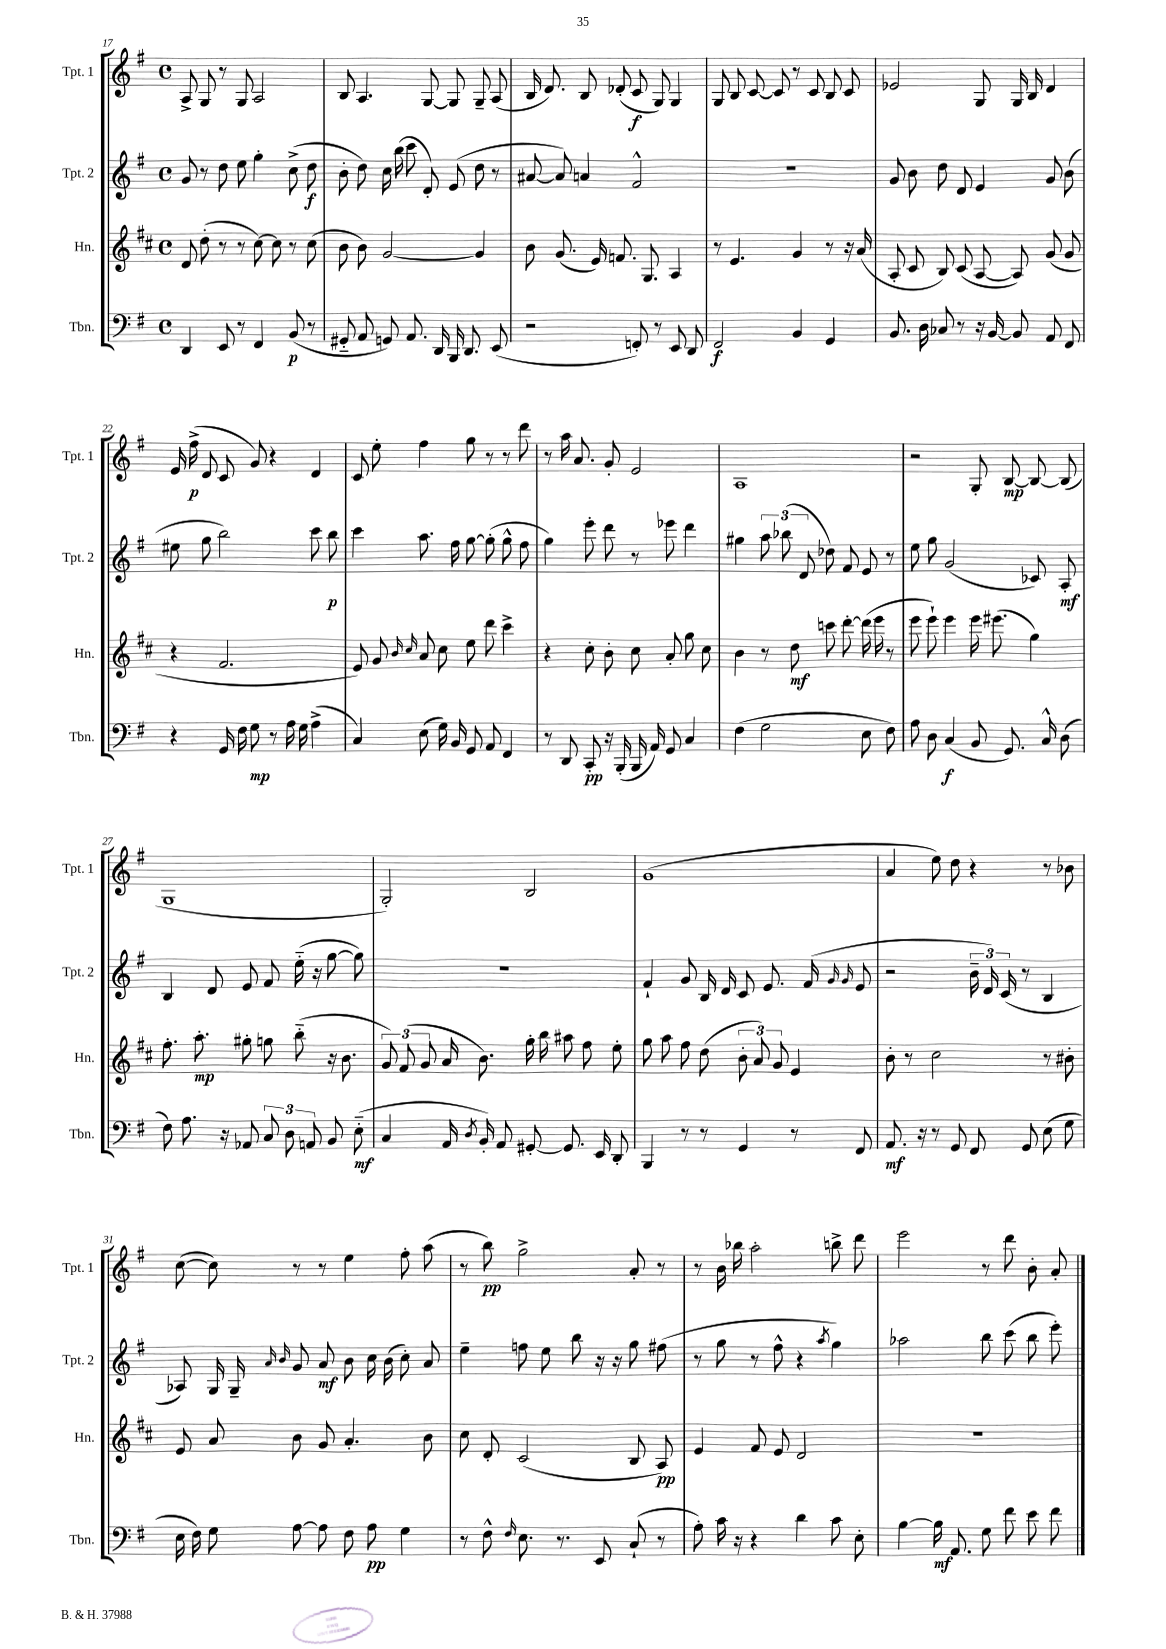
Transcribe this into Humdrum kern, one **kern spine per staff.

**kern	**dynam	**kern	**dynam	**kern	**dynam	**kern	**dynam
*part4	*part4	*part3	*part3	*part2	*part2	*part1	*part1
*staff4	*staff4	*staff3	*staff3	*staff2	*staff2	*staff1	*staff1
*I"Tbn.	*	*I"Hn.	*	*I"Tpt. 2	*	*I"Tpt. 1	*
*I'Tbn.	*	*I'Hn.	*	*I'Tpt. 2	*	*I'Tpt. 1	*
*clefF4	*	*clefG2	*	*clefG2	*	*clefG2	*
*k[f#]	*	*k[f#c#]	*	*k[f#]	*	*k[f#]	*
*M4/4	*	*M4/4	*	*M4/4	*	*M4/4	*
*met(c)	*	*met(c)	*	*met(c)	*	*met(c)	*
=17	=17	=17	=17	=17	=17	=17	=17
4DD/	.	8d/	.	8g/	.	8A^/	.
.	.	(8dd'\	.	8r	.	8G/	.
8EE/	.	8r	.	8dd\	.	8r	.
8r	.	8r	.	8ee\	.	8G/	.
4FF#/	.	[8cc#\)	.	4gg'\	.	2A/	.
.	.	8cc#\]	.	.	.	.	.
(8BB/	p	8r	.	(8cc^\	.	.	.
8r	.	(8cc#\	.	8dd\	f	.	.
=18	=18	=18	=18	=18	=18	=18	=18
8GG#X/	.	8b\	.	8b'\	.	8B/	.
8AA/	.	8b\)	.	8dd\)	.	4.A/	.
8GGn/)	.	[2g/	.	16cc\	.	.	.
.	.	.	.	(16bb\	.	.	.
8.AA/	.	.	.	8ccc\	.	.	.
.	.	.	.	8d'/)	.	[8G/	.
16DD/	.	.	.	.	.	.	.
16BBB/	.	.	.	(8e/	.	8G/]	.
8.DD/	.	.	.	.	.	.	.
.	.	4g/]	.	8dd\	.	8G~/	.
(8EE/	.	.	.	8r	.	(8A/	.
=19	=19	=19	=19	=19	=19	=19	=19
2r	.	8b\	.	[8a#X/	.	16B/	.
.	.	.	.	.	.	8.d/)	.
.	.	(8.g/	.	8a#/])	.	.	.
.	.	.	.	4an/	.	8B/	.
.	.	16e/)	.	.	.	.	.
.	.	8.fn/	.	.	.	(8d-X'/	.
8FFn'/)	.	.	.	2f#^^/	.	8c/	f
.	.	8.G/	.	.	.	.	.
8r	.	.	.	.	.	8G/)	.
8EE/	.	4A/	.	.	.	4G/	.
8DD/	.	.	.	.	.	.	.
=20	=20	=20	=20	=20	=20	=20	=20
2FF#/	f	8r	.	1r	.	8G/	.
.	.	4.e/	.	.	.	8B/	.
.	.	.	.	.	.	[8c/	.
.	.	.	.	.	.	8c/]	.
4BB/	.	4g/	.	.	.	8r	.
.	.	.	.	.	.	8c/	.
4GG/	.	8r	.	.	.	8B/	.
.	.	16r	.	.	.	8c/	.
.	.	(16a/	.	.	.	.	.
=21	=21	=21	=21	=21	=21	=21	=21
8.BB/	.	8A'/	.	8g/	.	2e-X/	.
.	.	8c#/	.	8b\	.	.	.
16D\	.	.	.	.	.	.	.
8C-X/	.	8B/)	.	8dd\	.	.	.
8r	.	(8c#/	.	8d/	.	.	.
16r	.	[8A/	.	4e/	.	8G/	.
[16BB/	.	.	.	.	.	.	.
8BB/]	.	8A/])	.	.	.	16G/	.
.	.	.	.	.	.	16B/	.
8AA/	.	(8g/	.	8g/	.	4d/	.
8FF#/	.	8g/	.	(8b\	.	.	.
!!LO:LB:g=z
=22	=22	=22	=22	=22	=22	=22	=22
4r	.	4r	.	8ee#X\	.	16e/	.
.	.	.	.	.	.	(16ff#^\	p
.	.	.	.	8gg\	.	8d/	.
16GG/	.	2.f#/	.	2bb\)	.	8c/	.
16F#\	.	.	.	.	.	.	.
8G\	mp	.	.	.	.	8g/)	.
8r	.	.	.	.	.	4r	.
16A\	.	.	.	.	.	.	.
16G\	.	.	.	.	.	.	.
(4A^\	.	.	.	8ccc\	.	4d/	.
.	.	.	.	8bb\	p	.	.
=23	=23	=23	=23	=23	=23	=23	=23
4C/)	.	8e/)	.	4ccc\	.	8c/	.
.	.	8g/	.	.	.	8ee'\	.
.	.	16qqb/	.	.	.	.	.
.	.	16qqcc#/	.	.	.	.	.
(8E\	.	8a/	.	8.aa\	.	4ff#\	.
16G\)	.	8cc#\	.	.	.	.	.
16BB/	.	.	.	16ff#\	.	.	.
8GG/	.	8ee\	.	[8gg\	.	8gg\	.
8AA/	.	8ddd\	.	(8gg'\]	.	8r	.
4FF#/	.	4ccc#^\	.	8gg^^\	.	8r	.
.	.	.	.	8ff#\	.	8ddd\	.
=24	=24	=24	=24	=24	=24	=24	=24
8r	.	4r	.	4gg\)	.	8r	.
8DD/	.	.	.	.	.	16aa\	.
.	.	.	.	.	.	8.a/	.
8CC'/	pp	8cc#'\	.	8eee'\	.	.	.
16r	.	8b'\	.	8ddd\	.	8g'/	.
(16BBB'/	.	.	.	.	.	.	.
16BBB/	.	8cc#\	.	8r	.	2e/	.
16AA/)	.	.	.	.	.	.	.
8GG/	.	8a'/	.	8eee-X\	.	.	.
4C/	.	8gg\	.	4ddd\	.	.	.
.	.	8cc#\	.	.	.	.	.
=25	=25	=25	=25	=25	=25	=25	=25
(4F#\	.	4b\	.	4gg#X\	.	1A	.
2G\	.	8r	.	12aa\	.	.	.
.	.	.	.	(12bb-X\	.	.	.
.	.	8dd\	mf	.	.	.	.
.	.	.	.	12d/	.	.	.
.	.	8cccn\	.	8dd-X\)	.	.	.
.	.	[8ddd'\	.	8f#/	.	.	.
8E\	.	(16ddd\]	.	8e/	.	.	.
.	.	16eee\	.	.	.	.	.
8F#\)	.	8r	.	8r	.	.	.
=26	=26	=26	=26	=26	=26	=26	=26
8A\	.	8eee\	.	8ee\	.	2r	.
8D\	.	8eee`\)	.	8gg\	.	.	.
(4C/	f	4eee\	.	(2g/	.	.	.
8BB/	.	16eee\	.	.	.	8G'/	.
.	.	(8.eee#X\	.	.	.	.	.
8.GG/)	.	.	.	.	.	[8B/	mp
.	.	4gg\)	.	8c-X/)	.	8B/_	.
16C^^/	.	.	.	.	.	.	.
(8D\	.	.	.	8A'/	mf	(8B/]	.
!!LO:LB:g=z
=27	=27	=27	=27	=27	=27	=27	=27
8F#\)	.	8.ff#'\	.	4B/	.	1G	.
8.A\	.	.	.	.	.	.	.
.	.	8.aa'\	mp	.	.	.	.
.	.	.	.	8d/	.	.	.
16r	.	.	.	.	.	.	.
8AA-X/	.	8gg#X'\	.	8e/	.	.	.
12C/	.	8ggn\	.	8f#/	.	.	.
12D\	.	.	.	.	.	.	.
.	.	(8bb\	.	(16ee\	.	.	.
12AAn/	.	.	.	.	.	.	.
.	.	.	.	16r	.	.	.
8BB/	.	16r	.	[8gg\	.	.	.
.	.	8.b\	.	.	.	.	.
(8E\	mf	.	.	8gg\])	.	.	.
=28	=28	=28	=28	=28	=28	=28	=28
4C/	.	12g/)	.	1r	.	2G'/)	.
.	.	(12f#/	.	.	.	.	.
.	.	12g/	.	.	.	.	.
16AA/	.	16a/	.	.	.	.	.
8qD/	.	.	.	.	.	.	.
16BB'/)	.	8.b\)	.	.	.	.	.
8AA/	.	.	.	.	.	.	.
[8GG#X'/	.	16gg'\	.	.	.	2B/	.
.	.	16bb\	.	.	.	.	.
8.GG#/]	.	8aa#X\	.	.	.	.	.
.	.	8ff#\	.	.	.	.	.
16EE/	.	.	.	.	.	.	.
8DD'/	.	8ee'\	.	.	.	.	.
=29	=29	=29	=29	=29	=29	=29	=29
4BBB/	.	8gg\	.	4f#`/	.	(1g	.
.	.	8aa\	.	.	.	.	.
8r	.	8ff#\	.	8g/	.	.	.
8r	.	(8dd\	.	16B/	.	.	.
.	.	.	.	16d/	.	.	.
4GG/	.	12b'\	.	8c/	.	.	.
.	.	12a/)	.	.	.	.	.
.	.	.	.	8.e/	.	.	.
.	.	12g/	.	.	.	.	.
8r	.	4e/	.	.	.	.	.
.	.	.	.	(16f#/	.	.	.
.	.	.	.	16qqg/	.	.	.
.	.	.	.	16qqg/	.	.	.
8FF#/	.	.	.	8e/	.	.	.
=30	=30	=30	=30	=30	=30	=30	=30
8.AA/	mf	8b'\	.	2r	.	4a/	.
.	.	8r	.	.	.	.	.
16r	.	.	.	.	.	.	.
8r	.	2cc#\	.	.	.	8ee\)	.
8GG/	.	.	.	.	.	8dd\	.
8FF#/	.	.	.	24b~\	.	4r	.
.	.	.	.	24d/)	.	.	.
.	.	.	.	(24c/	.	.	.
8GG/	.	.	.	8r	.	.	.
(8E\	.	8r	.	4B/	.	8r	.
8G\	.	8b#X'\	.	.	.	8b-X\	.
!!LO:LB:g=z
=31	=31	=31	=31	=31	=31	=31	=31
16E\	.	8e/	.	8A-X/)	.	([8cc\	.
16F#\)	.	.	.	.	.	.	.
8G\	.	8a/	.	16G/	.	8cc\])	.
.	.	.	.	16G~/	.	.	.
.	.	.	.	16qqa/	.	.	.
.	.	.	.	16qqb/	.	.	.
[8A\	.	8b\	.	8g/	.	8r	.
8A\]	.	8g/	.	8a/	mf	8r	.
8F#\	.	4.a'/	.	8b\	.	4ee\	.
8A\	pp	.	.	16cc\	.	.	.
.	.	.	.	(16b\	.	.	.
4G\	.	.	.	8cc'\)	.	8ff#'\	.
.	.	8b\	.	8a/	.	(8aa\	.
=32	=32	=32	=32	=32	=32	=32	=32
8r	.	8cc#\	.	4ee~\	.	8r	.
8F#^^\	.	8d'/	.	.	.	8bb\)	pp
16qqF#/	.	.	.	.	.	.	.
8.E\	.	(2c#/	.	8ffn\	.	2gg^\	.
.	.	.	.	8ee\	.	.	.
8.r	.	.	.	.	.	.	.
.	.	.	.	8bb\	.	.	.
8EE/	.	.	.	16r	.	.	.
.	.	.	.	16r	.	.	.
(8C`/	.	8B/	.	8gg\	.	8a'/	.
8r	.	8A/)	pp	(8ff#X\	.	8r	.
=33	=33	=33	=33	=33	=33	=33	=33
8A'\)	.	4e/	.	8r	.	8r	.
16c\	.	.	.	8gg\	.	16b\	.
16r	.	.	.	.	.	16bb-X\	.
4r	.	8f#/	.	8r	.	2aa'\	.
.	.	8e/	.	8ff#^^\	.	.	.
4d\	.	2d/	.	4r	.	.	.
.	.	.	.	8qaa/	.	.	.
8c\	.	.	.	4gg\)	.	8bbn^\	.
8E'\	.	.	.	.	.	8ddd\	.
=34	=34	=34	=34	=34	=34	=34	=34
[4B\	.	1r	.	2aa-X\	.	2eee\	.
16B\]	mf	.	.	.	.	.	.
8.AA/	.	.	.	.	.	.	.
8G\	.	.	.	8bb\	.	8r	.
8f#\	.	.	.	(8ccc\	.	8ddd\	.
8e\	.	.	.	8bb\	.	8b'\	.
8f#\	.	.	.	8eee'\)	.	8a'/	.
==	==	==	==	==	==	==	==
*-	*-	*-	*-	*-	*-	*-	*-
